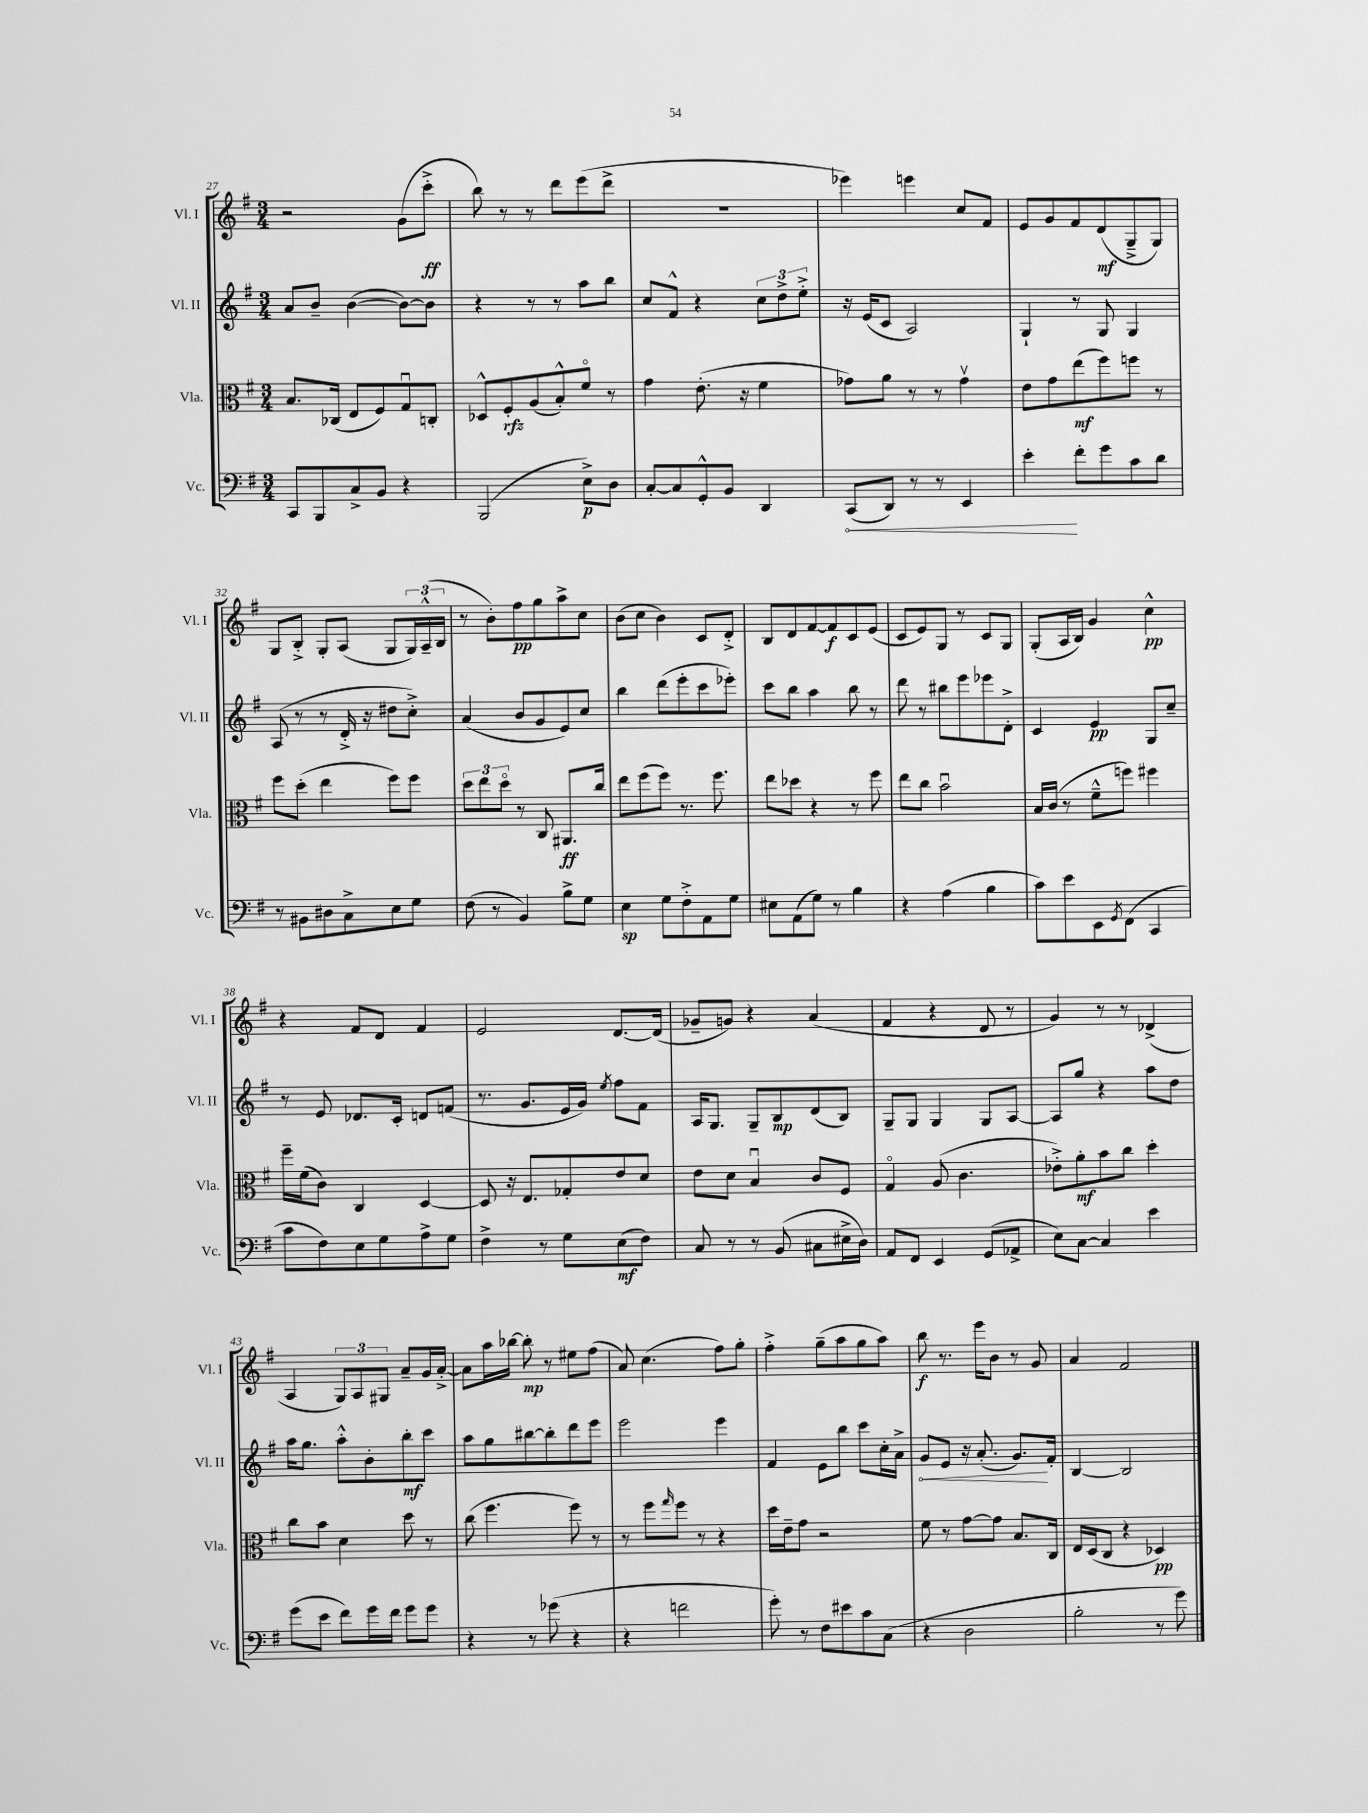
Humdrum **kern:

**kern	**dynam	**kern	**dynam	**kern	**dynam	**kern	**dynam
*part4	*part4	*part3	*part3	*part2	*part2	*part1	*part1
*staff4	*staff4	*staff3	*staff3	*staff2	*staff2	*staff1	*staff1
*I"Vc.	*	*I"Vla.	*	*I"Vl. II	*	*I"Vl. I	*
*I'Vc.	*	*I'Vla.	*	*I'Vl. II	*	*I'Vl. I	*
*clefF4	*	*clefC3	*	*clefG2	*	*clefG2	*
*k[f#]	*	*k[f#]	*	*k[f#]	*	*k[f#]	*
*M3/4	*	*M3/4	*	*M3/4	*	*M3/4	*
=27	=27	=27	=27	=27	=27	=27	=27
8CC/L	.	8.B/L	.	8a/L	.	2r	.
8BBB/	.	.	.	8b~/J	.	.	.
.	.	(16C-X/Jk	.	.	.	.	.
8C^/	.	8E/L	.	([4b\	.	.	.
8BB/J	.	8F#/)	.	.	.	.	.
4r	.	8Gu/	.	8b\L_)	.	(8g\L	.
.	.	8Cn'/J	.	8b\J]	.	8ccc'^\J	ff
=28	=28	=28	=28	=28	=28	=28	=28
(2BBB/	.	8D-X^^/L	.	4r	.	8bb\)	.
.	.	8F#'/	rfz	.	.	8r	.
.	.	(8A/	.	8r	.	8r	.
.	.	8B'^^/)	.	8r	.	8ddd\L	.
8E^\L)	p	8f#/J	.	8aa\L	.	(8eee\	.
8D\J	.	8r	.	8bb\J	.	8ddd^\J	.
=29	=29	=29	=29	=29	=29	=29	=29
[8C'/L	.	4g\	.	8cc/L	.	2.r	.
8C/]	.	.	.	8f#^^/J	.	.	.
8GG'^^/	.	(8.e'\	.	4r	.	.	.
8BB/J	.	.	.	.	.	.	.
.	.	16r	.	.	.	.	.
4DD/	.	4f#\	.	12cc\L	.	.	.
.	.	.	.	12dd^\	.	.	.
.	.	.	.	12ee'^\J	.	.	.
=30	=30	=30	=30	=30	=30	=30	=30
!	!LO:HP:b	!	!	!	!	!	!
(8CC/L	<	8g-X\L)	.	16r	.	4eee-X\)	.
.	.	.	.	(16e/KL	.	.	.
8DD/J)	.	8a\J	.	8c/J	.	.	.
8r	.	8r	.	2A/)	.	4eeen\	.
8r	.	8r	.	.	.	.	.
4EE/	.	4g-v\	.	.	.	8cc/L	.
.	.	.	.	.	.	8f#/J	.
=31	=31	=31	=31	=31	=31	=31	=31
4e'\	.	8e\L	.	4G`/	.	8e/L	.
.	.	8g\	.	.	.	8g/	.
8f#'\L	[	(8ee\	mf	8r	.	8f#/	.
8g\	.	8ff#\)	.	8G/	.	(8d/	mf
8c\	.	8ffn\J	.	4G/	.	8G~^/	.
8d\J	.	8r	.	.	.	8G/J)	.
!!LO:LB:g=z
=32	=32	=32	=32	=32	=32	=32	=32
8r	.	8ff#\L	.	(8A/	.	8G/L	.
8BB#X\L	.	(8dd'\J	.	8r	.	8B'^/J	.
8D#X\	.	4ee\	.	8r	.	8G'/L	.
8C^\	.	.	.	16d'^/	.	(8A/J	.
.	.	.	.	16r	.	.	.
8E\	.	8ff#\L)	.	8dd#X\L	.	8G/L	.
8G\J	.	8ff#\J	.	8cc'^\J)	.	24G/L)	.
.	.	.	.	.	.	(24A~^^/	.
.	.	.	.	.	.	24B/JJ	.
=33	=33	=33	=33	=33	=33	=33	=33
(8F#\	.	12dd\L	.	(4a/	.	8r	.
.	.	12ee\	.	.	.	.	.
8r	.	.	.	.	.	8b'\L)	.
.	.	12dd\J	.	.	.	.	.
4BB/)	.	8r	.	8b/L	.	8ff#\	pp
.	.	8C/	.	8g/	.	8gg\	.
8B^\L	.	8.AA#X/L	ff	8e/)	.	8aa^\	.
8G\J	.	.	.	8cc/J	.	8cc\J	.
.	.	16cc/Jk	.	.	.	.	.
=34	=34	=34	=34	=34	=34	=34	=34
4E\	sp	8ee\L	.	4bb\	.	(8b\L	.
.	.	(8ff#\	.	.	.	8cc\J	.
8G\L	.	8ff#\J)	.	(8ddd\L	.	4b\)	.
8F#'^\	.	8.r	.	8eee'\	.	.	.
8AA\	.	.	.	8ccc\	.	8c/L	.
.	.	8.ff#\	.	.	.	.	.
8G\J	.	.	.	8eee-X'\J)	.	8d'^/J	.
=35	=35	=35	=35	=35	=35	=35	=35
8E#X\L	.	8ee\L	.	8ccc\L	.	8B/L	.
(8AA\	.	8dd-X\J	.	8bb\J	.	8d/	.
8G\J)	.	4r	.	4aa\	.	[8f#/	.
8r	.	.	.	.	.	8f#/]	f
4B\	.	8r	.	8bb\	.	8c/	.
.	.	8ff#\	.	8r	.	(8e/J	.
=36	=36	=36	=36	=36	=36	=36	=36
4r	.	8ee\L	.	8ddd\	.	8c/L	.
.	.	8cc\J	.	8r	.	8e/)	.
(4A\	.	2bu\	.	8bb#X\L	.	8G/J	.
.	.	.	.	8eee\	.	8r	.
4B\	.	.	.	8eee-X\	.	8c/L	.
.	.	.	.	8d'^\J	.	8G/J	.
=37	=37	=37	=37	=37	=37	=37	=37
8c\L)	.	16B/LL	.	4c/	.	(8G'/L	.
.	.	(16c/JJ	.	.	.	.	.
8e\	.	8r	.	.	.	16A/L	.
.	.	.	.	.	.	16B/JJ)	.
8EE\	.	8f#~^^\L	.	4e/	pp	4g/	.
8qGG/	.	.	.	.	.	.	.
(8FF#\J	.	8ffn\J)	.	.	.	.	.
4CC/	.	4ff#X\	.	8G/L	.	4cc^^\	pp
.	.	.	.	8cc~/J	.	.	.
!!LO:LB:g=z
=38	=38	=38	=38	=38	=38	=38	=38
8c\L	.	16ff#~\LL	.	8r	.	4r	.
.	.	(16f#\J	.	.	.	.	.
8F#\)	.	8c\J)	.	8e/	.	.	.
8E\	.	4C/	.	8.d-X/L	.	8f#/L	.
8G\	.	.	.	.	.	8d/J	.
.	.	.	.	16c'/Jk	.	.	.
8A^\	.	[4D/	.	8dn/L	.	4f#/	.
8G\J	.	.	.	(8fn/J	.	.	.
=39	=39	=39	=39	=39	=39	=39	=39
4F#^\	.	8D/]	.	8.r	.	2e/	.
.	.	16r	.	.	.	.	.
.	.	8.E/L	.	8.g/L	.	.	.
8r	.	.	.	.	.	.	.
8G\L	.	8G-X'/	.	16e/L	.	.	.
.	.	.	.	16g/JJ)	.	.	.
.	.	.	.	8qee/	.	.	.
(8E\	mf	8e/	.	8ff#\L	.	[8.d/L	.
8F#\J)	.	8d/J	.	8f#\J	.	.	.
.	.	.	.	.	.	(16d/Jk]	.
=40	=40	=40	=40	=40	=40	=40	=40
8C/	.	8e\L	.	16A/KL	.	8g-X~/L	.
.	.	.	.	8.G/J	.	.	.
8r	.	8d\J	.	.	.	8gn/J)	.
8r	.	4Bu/	.	8G~/L	.	4r	.
(8BB/	.	.	.	8B/	mp	.	.
8C#X\L	.	8c/L	.	(8d/	.	(4a/	.
16E#X^\L	.	8F#/J	.	8B/J)	.	.	.
16D\JJ)	.	.	.	.	.	.	.
=41	=41	=41	=41	=41	=41	=41	=41
8AA/L	.	4G/	.	8G~/L	.	4f#/	.
8FF#/J	.	.	.	8G/J	.	.	.
4EE/	.	(8A/	.	4G/	.	4r	.
.	.	4.c\	.	.	.	.	.
(8GG/L	.	.	.	8G/L	.	8d/	.
8AA-X^/J	.	.	.	[8A/J	.	8r	.
=42	=42	=42	=42	=42	=42	=42	=42
8E\L)	.	8e-X'^\L)	.	8A/L]	.	4g/)	.
[8C\J	.	8a'\	mf	8gg/J	.	.	.
4C/]	.	8b\	.	4r	.	8r	.
.	.	8cc\J	.	.	.	8r	.
4e\	.	4dd'\	.	8aa\L	.	(4d-X^/	.
.	.	.	.	8dd\J	.	.	.
!!LO:LB:g=z
=43	=43	=43	=43	=43	=43	=43	=43
(8g\L	.	8cc\L	.	16aa\KL	.	4A/	.
.	.	.	.	8.gg\J	.	.	.
8e\J	.	8b\J	.	.	.	.	.
8f#\L)	.	4d\	.	8aa'^^\L	.	12G/L)	.
.	.	.	.	.	.	12A/	.
16g\L	.	.	.	8b'\	.	.	.
.	.	.	.	.	.	12G#X/J	.
16f#\JJ	.	.	.	.	.	.	.
8g\L	.	8dd\	.	8bb'\	mf	8a~/L	.
8g\J	.	8r	.	8ccc\J	.	16g/L	.
.	.	.	.	.	.	[16a'^/JJ	.
=44	=44	=44	=44	=44	=44	=44	=44
4r	.	(8cc\	.	8aa\L	.	8a\L]	.
.	.	4.ff#\	.	8gg\	.	16aa\L	.
.	.	.	.	.	.	[16bb-X\JJ	.
8r	.	.	.	[8bb#X\	.	8bb-'\]	mp
(8g-X\	.	.	.	8bb#'\]	.	8r	.
4r	.	8ff#\)	.	8ddd\	.	8ee#X\L	.
.	.	8r	.	8eee\J	.	(8ff#\J	.
=45	=45	=45	=45	=45	=45	=45	=45
4r	.	8r	.	2eee\	.	8a/)	.
.	.	8ff#\L	.	.	.	(4.cc\	.
.	.	16qqgg/	.	.	.	.	.
2fn\	.	8ff#\J	.	.	.	.	.
.	.	8r	.	.	.	.	.
.	.	4r	.	4eee\	.	8ff#\L)	.
.	.	.	.	.	.	8gg'\J	.
=46	=46	=46	=46	=46	=46	=46	=46
8g'\)	.	16dd\LL	.	4f#/	.	4ff#'^\	.
.	.	16e~\J	.	.	.	.	.
8r	.	8g\J	.	.	.	.	.
8F#\L	.	2r	.	8e\L	.	(8gg~\L	.
8e#X\	.	.	.	8bb\J	.	8aa\	.
8c\	.	.	.	8ccc\L	.	8gg\	.
(8C\J	.	.	.	16cc'\L	.	8aa\J)	.
.	.	.	.	16a^\JJ	.	.	.
=47	=47	=47	=47	=47	=47	=47	=47
!	!	!	!	!	!LO:HP:b	!	!
4r	.	8f#\	.	8g/L	<	8bb\	f
.	.	8r	.	8e/J	.	8.r	.
2D\	.	[8g\L	.	16r	.	.	.
.	.	.	.	(8.a'/	.	16eee\KL	.
.	.	8g\J]	.	.	.	8b\J	.
.	.	8.B/L	.	8.g/L)	.	8r	.
.	.	.	.	.	.	8g/	.
.	.	16C/Jk	.	16f#'/Jk	[	.	.
=48	=48	=48	=48	=48	=48	=48	=48
2B'\	.	16E/LL	.	[4B/	.	4a/	.
.	.	(16D/J	.	.	.	.	.
.	.	8C/J	.	.	.	.	.
.	.	4r	.	2B/]	.	2f#/	.
8r	.	4D-X/)	pp	.	.	.	.
8g\)	.	.	.	.	.	.	.
==	==	==	==	==	==	==	==
*-	*-	*-	*-	*-	*-	*-	*-
